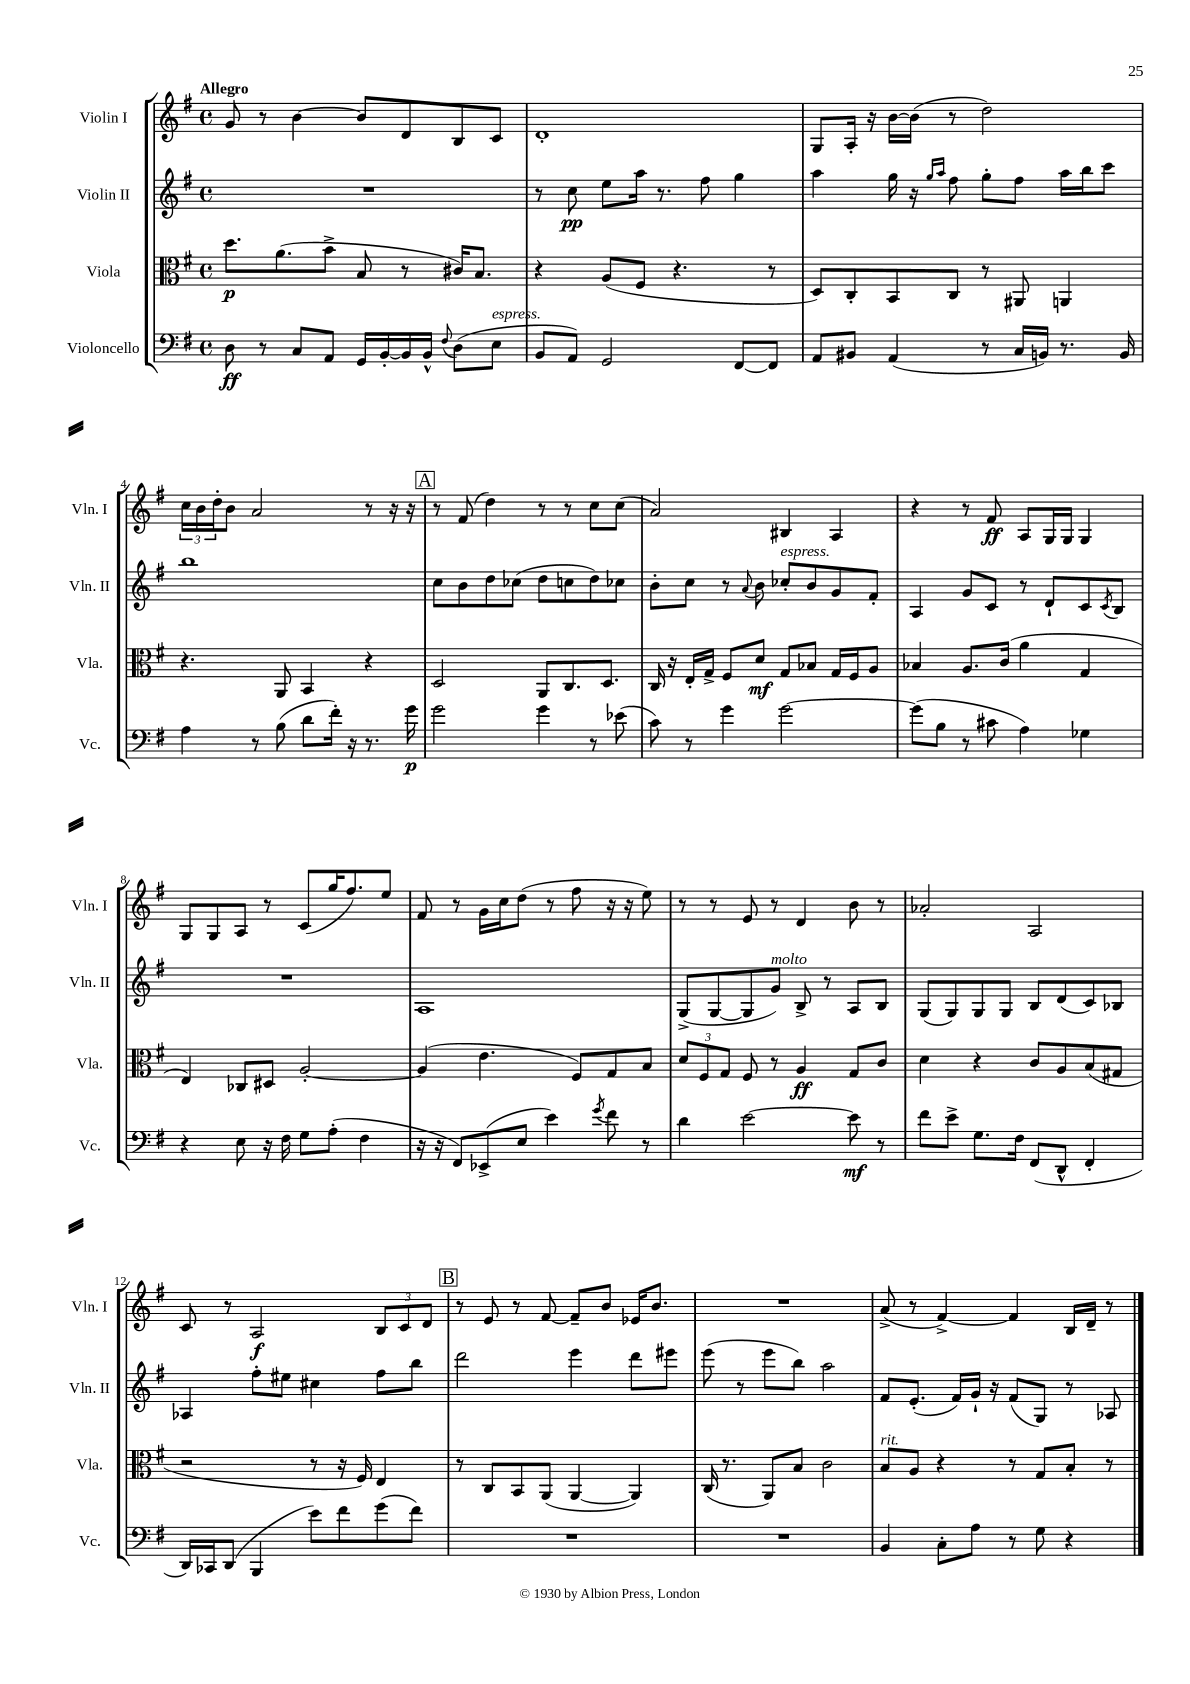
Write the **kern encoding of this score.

**kern	**dynam	**kern	**dynam	**kern	**dynam	**kern	**dynam
*part4	*part4	*part3	*part3	*part2	*part2	*part1	*part1
*staff4	*staff4	*staff3	*staff3	*staff2	*staff2	*staff1	*staff1
*I"Violoncello	*	*I"Viola	*	*I"Violin II	*	*I"Violin I	*
*I'Vc.	*	*I'Vla.	*	*I'Vln. II	*	*I'Vln. I	*
*clefF4	*	*clefC3	*	*clefG2	*	*clefG2	*
*k[f#]	*	*k[f#]	*	*k[f#]	*	*k[f#]	*
*M4/4	*	*M4/4	*	*M4/4	*	*M4/4	*
*met(c)	*	*met(c)	*	*met(c)	*	*met(c)	*
=1	=1	=1	=1	=1	=1	=1	=1
!	!	!	!	!	!	!LO:TX:a:B:t=Allegro	!
8D\	ff	8.dd\L	p	1r	.	8g/	.
8r	.	.	.	.	.	8r	.
.	.	(8.a\	.	.	.	.	.
8C/L	.	.	.	.	.	[4b\	.
8AA/J	.	8b^\J	.	.	.	.	.
16GG/LL	.	8B/	.	.	.	8b/L]	.
[16BB'/	.	.	.	.	.	.	.
16BB/]	.	8r	.	.	.	8d/	.
16BB^^/JJ	.	.	.	.	.	.	.
8qqF#/	.	.	.	.	.	.	.
(8D\L	.	16c#X/KL)	.	.	.	8B/	.
.	.	8.B/J	.	.	.	.	.
!LO:TX:a:i:t=espress.	!	!	!	!	!	!	!
8E\J	.	.	.	.	.	8c/J	.
=2	=2	=2	=2	=2	=2	=2	=2
8BB/L	.	4r	.	8r	.	1d'	.
8AA/J)	.	.	.	8cc\	pp	.	.
2GG/	.	(8A/L	.	8ee\L	.	.	.
.	.	8F#/J	.	16aa\Jk	.	.	.
.	.	.	.	8.r	.	.	.
.	.	4.r	.	.	.	.	.
.	.	.	.	8ff#\	.	.	.
[8FF#/L	.	.	.	4gg\	.	.	.
8FF#/J]	.	8r	.	.	.	.	.
=3	=3	=3	=3	=3	=3	=3	=3
8AA/L	.	8D/L)	.	4aa\	.	8G/L	.
8BB#X/J	.	8C'/	.	.	.	16A'/Jk	.
.	.	.	.	.	.	16r	.
(4AA/	.	8BB/	.	16gg\	.	[16b\LL	.
.	.	.	.	16r	.	(16b\JJ]	.
.	.	.	.	16qqgg/LL	.	.	.
.	.	.	.	16qqaa/JJ	.	.	.
.	.	8C/J	.	8ff#\	.	8r	.
8r	.	8r	.	8gg'\L	.	2dd\)	.
16C/LL	.	8AA#X/	.	8ff#\J	.	.	.
16BBn/JJ)	.	.	.	.	.	.	.
8.r	.	4AAn/	.	16aa\LL	.	.	.
.	.	.	.	16bb\J	.	.	.
.	.	.	.	8ccc\J	.	.	.
16BB/	.	.	.	.	.	.	.
!!LO:LB:g=z
=4	=4	=4	=4	=4	=4	=4	=4
4A\	.	4.r	.	1bb	.	24cc\LL	.
.	.	.	.	.	.	24b\	.
.	.	.	.	.	.	24dd'\J	.
.	.	.	.	.	.	8b\J	.
8r	.	.	.	.	.	2a/	.
(8B\	.	8AA/	.	.	.	.	.
8d\L	.	4BB/	.	.	.	.	.
16f#'\Jk)	.	.	.	.	.	.	.
16r	.	.	.	.	.	.	.
8.r	.	4r	.	.	.	8r	.
.	.	.	.	.	.	16r	.
16g\	p	.	.	.	.	16r	.
!!LO:REH:place=s1:t=A
=5	=5	=5	=5	=5	=5	=5	=5
2g\	.	2D/	.	8cc\L	.	8r	.
.	.	.	.	8b\	.	(8f#/	.
.	.	.	.	8dd\	.	4dd\)	.
.	.	.	.	(8cc-X\J	.	.	.
4g\	.	8AA/L	.	8dd\L	.	8r	.
.	.	8.C/	.	8ccn\	.	8r	.
8r	.	.	.	8dd\)	.	8cc\L	.
.	.	8.D/J	.	.	.	.	.
(8e-X\	.	.	.	8cc-X\J	.	(8cc\J	.
=6	=6	=6	=6	=6	=6	=6	=6
8c\)	.	16C/	.	8b'\L	.	2a/)	.
.	.	16r	.	.	.	.	.
8r	.	16E'/LL	.	8cc\J	.	.	.
.	.	16G^/JJ	.	.	.	.	.
4g\	.	8F#/L	.	8r	.	.	.
.	.	.	.	8qqa/	.	.	.
.	.	8d/J	mf	8b\	.	.	.
!	!	!	!	!LO:TX:a:i:t=espress.	!	!	!
[2g\	.	8G/L	.	8cc-X'/L	.	4B#X/	.
.	.	8B-X/J	.	8b/	.	.	.
.	.	16G/LL	.	8g/	.	4A/	.
.	.	16F#/J	.	.	.	.	.
.	.	8A/J	.	8f#'/J	.	.	.
=7	=7	=7	=7	=7	=7	=7	=7
(8g\L]	.	4B-X/	.	4A/	.	4r	.
8B\J	.	.	.	.	.	.	.
8r	.	8.A/L	.	8g/L	.	8r	.
8c#X\	.	.	.	8c/J	.	8f#/	ff
.	.	(16c/Jk	.	.	.	.	.
4A\)	.	4a\	.	8r	.	8A/L	.
.	.	.	.	8d`/L	.	16G/L	.
.	.	.	.	.	.	16G/JJ	.
4G-X\	.	4G/	.	8c/	.	4G/	.
.	.	.	.	8qc/	.	.	.
.	.	.	.	8B/J	.	.	.
!!LO:LB:g=z
=8	=8	=8	=8	=8	=8	=8	=8
4r	.	4E/)	.	1r	.	8G/L	.
.	.	.	.	.	.	8G/	.
8E\	.	8C-X/L	.	.	.	8A/J	.
16r	.	8D#X/J	.	.	.	8r	.
16F#\	.	.	.	.	.	.	.
8G\L	.	[2A'/	.	.	.	(8c/L	.
(8A'\J	.	.	.	.	.	16gg/K	.
.	.	.	.	.	.	8.ff#/)	.
4F#\	.	.	.	.	.	.	.
.	.	.	.	.	.	8ee/J	.
=9	=9	=9	=9	=9	=9	=9	=9
16r	.	(4A/]	.	1A	.	8f#/	.
16r	.	.	.	.	.	.	.
8FF#/L)	.	.	.	.	.	8r	.
(8EE-X^/	.	4.e\	.	.	.	16g\LL	.
.	.	.	.	.	.	16cc\J	.
8E/J	.	.	.	.	.	(8dd\J	.
4e\)	.	.	.	.	.	8r	.
.	.	8F#/L)	.	.	.	8ff#\	.
8qg/	.	.	.	.	.	.	.
8f#\	.	8G/	.	.	.	16r	.
.	.	.	.	.	.	16r	.
8r	.	8B/J	.	.	.	8ee\)	.
=10	=10	=10	=10	=10	=10	=10	=10
4d\	.	12d/L	.	(8G^/L	.	8r	.
.	.	12F#/	.	.	.	.	.
.	.	.	.	[8G/	.	8r	.
.	.	12G/J	.	.	.	.	.
[2e\	.	8F#/	.	8G/]	.	8e/	.
!	!	!	!	!LO:TX:a:i:t=molto	!	!	!
.	.	8r	.	8g/J)	.	8r	.
.	.	4A/	ff	8B^/	.	4d/	.
.	.	.	.	8r	.	.	.
8e\]	mf	8G/L	.	8A/L	.	8b\	.
8r	.	8c/J	.	8B/J	.	8r	.
=11	=11	=11	=11	=11	=11	=11	=11
8f#\L	.	4d\	.	(8G/L	.	2a-X'/	.
8e^\J	.	.	.	8G/)	.	.	.
8.G\L	.	4r	.	8G/	.	.	.
.	.	.	.	8G/J	.	.	.
16F#\Jk	.	.	.	.	.	.	.
(8FF#/L	.	8c/L	.	8B/L	.	2A/	.
8DD^^/J	.	8A/	.	(8d/	.	.	.
4FF#'/	.	(8B/	.	8c/)	.	.	.
.	.	8G#X/J	.	8B-X/J	.	.	.
!!LO:LB:g=z
=12	=12	=12	=12	=12	=12	=12	=12
16DD/LL)	.	2r	.	4A-X/	.	8c/	.
16CC-X/J	.	.	.	.	.	.	.
(8DD/J	.	.	.	.	.	8r	.
4BBB/	.	.	.	8ff#'\L	.	2A/	f
.	.	.	.	8ee#X\J	.	.	.
8e\L)	.	8r	.	4cc#X\	.	.	.
8f#\	.	16r	.	.	.	.	.
.	.	16F#/)	.	.	.	.	.
(8g\	.	4E/	.	8ff#\L	.	12B/L	.
.	.	.	.	.	.	12c/	.
8f#\J)	.	.	.	8bb\J	.	.	.
.	.	.	.	.	.	12d/J	.
!!LO:REH:place=s1:t=B
=13	=13	=13	=13	=13	=13	=13	=13
1r	.	8r	.	2ddd\	.	8r	.
.	.	8C/L	.	.	.	8e/	.
.	.	8BB/	.	.	.	8r	.
.	.	(8AA/J	.	.	.	[8f#/	.
.	.	[4AA/	.	4eee\	.	8f#~/L]	.
.	.	.	.	.	.	8b/J	.
.	.	4AA/])	.	8ddd\L	.	16e-X/KL	.
.	.	.	.	.	.	8.b/J	.
.	.	.	.	8eee#X\J	.	.	.
=14	=14	=14	=14	=14	=14	=14	=14
1r	.	(16C/	.	(8eee\	.	1r	.
.	.	8.r	.	.	.	.	.
.	.	.	.	8r	.	.	.
.	.	8AA/L)	.	8eee\L	.	.	.
.	.	8B/J	.	8bb\J)	.	.	.
.	.	2c\	.	2aa\	.	.	.
=15	=15	=15	=15	=15	=15	=15	=15
!	!	!LO:TX:a:i:t=rit.	!	!	!	!	!
4BB/	.	8B/L	.	8f#/L	.	(8a^/	.
.	.	8A/J	.	(8.e'/J	.	8r	.
8C'\L	.	4r	.	.	.	[4f#^/)	.
.	.	.	.	16f#/LL)	.	.	.
8A\J	.	.	.	16g`/JJ	.	.	.
.	.	.	.	16r	.	.	.
8r	.	8r	.	(8f#/L	.	4f#/]	.
8G\	.	8G/L	.	8G/J)	.	.	.
4r	.	8B'/J	.	8r	.	16B/LL	.
.	.	.	.	.	.	16d~/JJ	.
.	.	8r	.	8A-X/	.	8r	.
==	==	==	==	==	==	==	==
*-	*-	*-	*-	*-	*-	*-	*-
